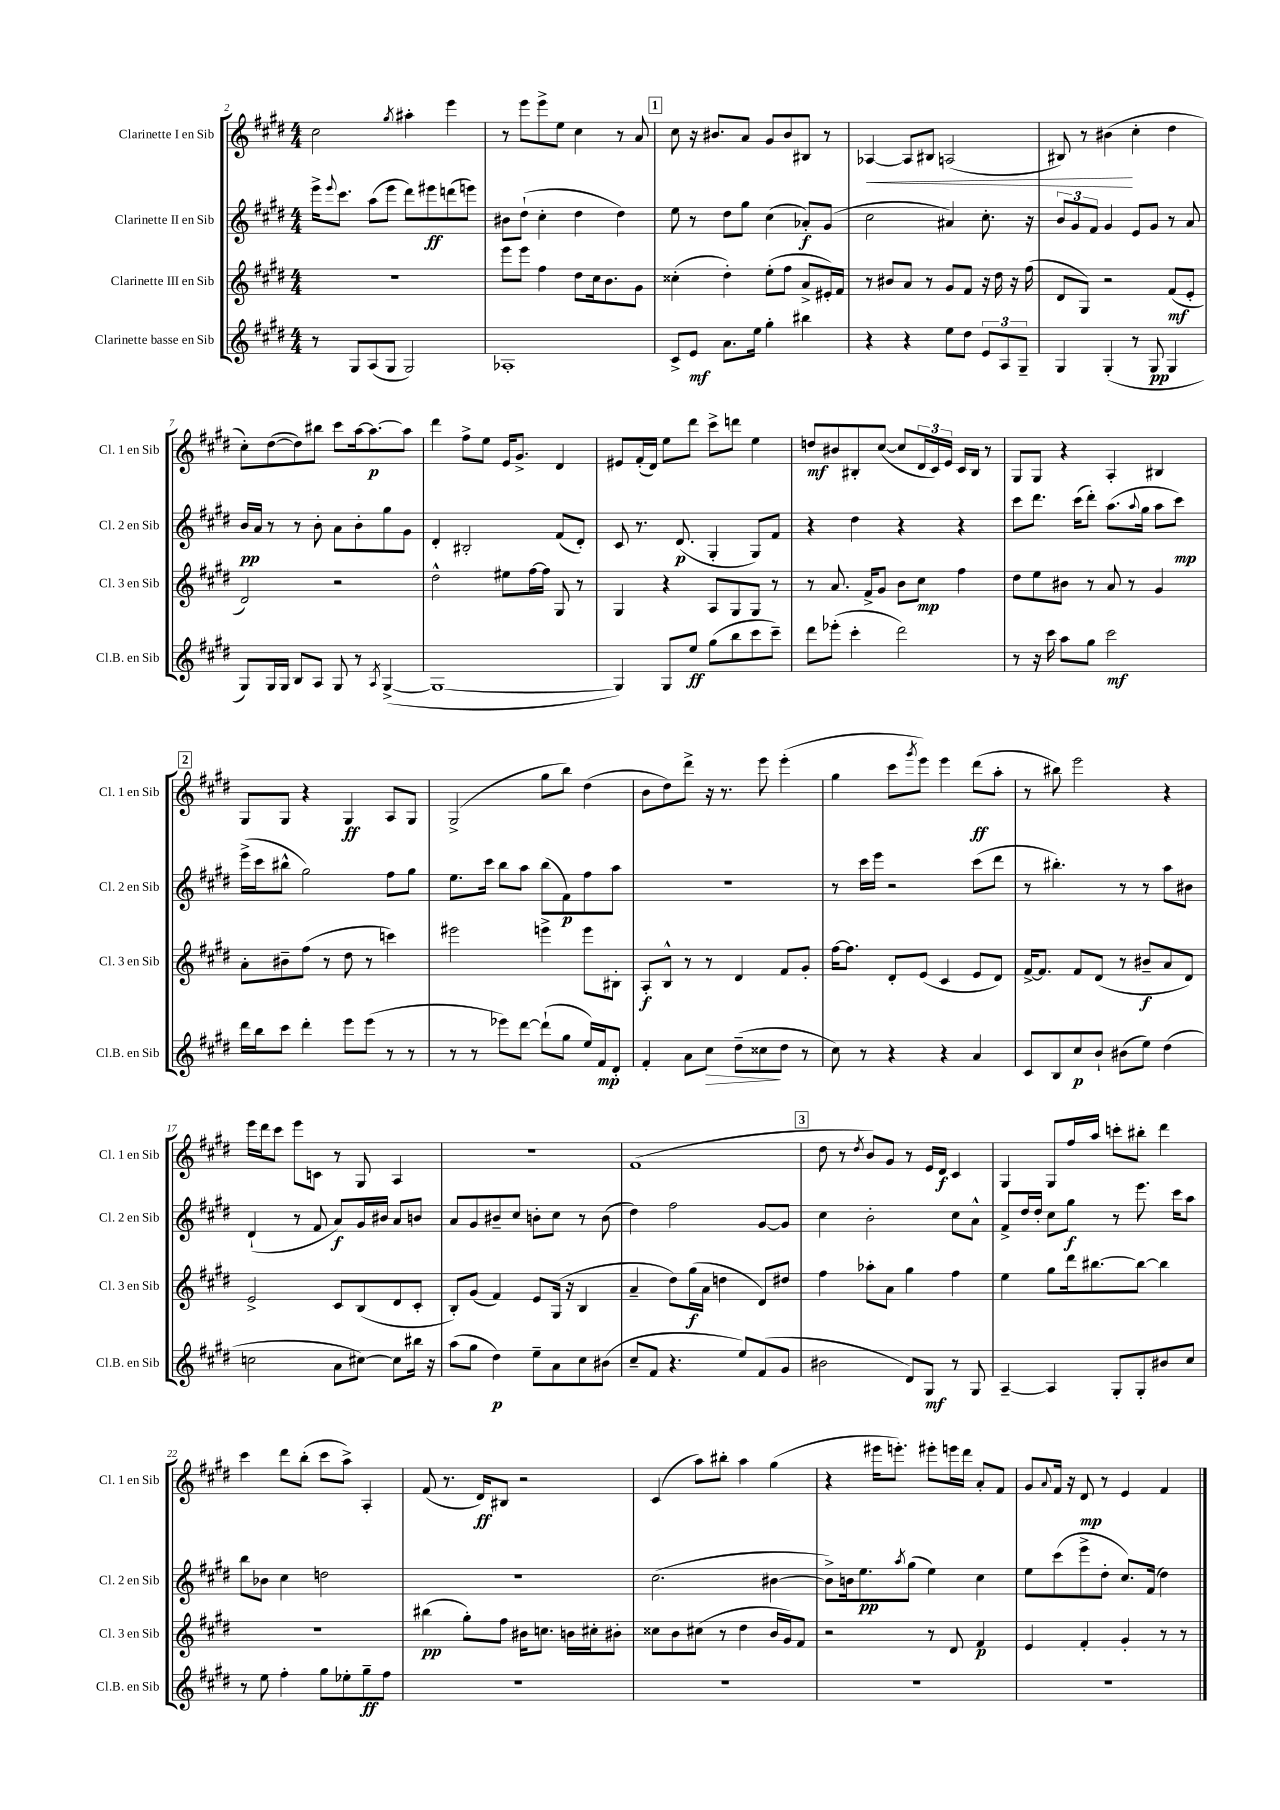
<<
\new StaffGroup <<
\new Staff = "s0" \with { instrumentName = "Clarinette I en Sib" shortInstrumentName = "Cl. 1 en Sib" } {
    \clef treble \key e \major \numericTimeSignature \time 4/4
    cis''2 \acciaccatura { gis''8 } ais''4-. e'''4 |
    r8 e'''8 e'''8-> e''8 cis''4 r8 a'8 |
    \mark \markup { \box "1" } cis''8 r16 bis'8. a'8 gis'8 bis'8 bis8 r8 |
    aes4~\< aes8 bis8 a2( |
    bis8) r8 bis'4\!( cis''4-. dis''4 |
    cis''8-.) dis''8~( dis''8) bis''8 cis'''8 a''16~ a''8.~\p a''8 |
    dis'''4 fis''8-> e''8 e'16 gis'8.-> dis'4 |
    eis'8 fis'16-.( dis'16) e''8 dis'''8 cis'''8-> d'''8 e''4 |
    d''8\mf bis'8 bis8-. cis''8~( cis''8 \tuplet 3/2 { dis'16 cis'16) e'16 } cis'16 bis16 r8 |
    gis8 gis8 r4 a4-. bis4 |
    \mark \markup { \box "2" } gis8 gis8 r4 gis4\ff a8 gis8 |
    gis2->( gis''8 b''8) dis''4( |
    b'8 dis''8) dis'''8-> r16 r8. e'''8 e'''4-.( |
    gis''4 cis'''8 \acciaccatura { gis'''8 } e'''8) e'''4 dis'''8\ff( a''8-. |
    r8 bis''8) e'''2 r4 |
    e'''16 dis'''16 cis'''8 e'''8 c'8 r8 gis8 a4 |
    r1 |
    fis'1( |
    \mark \markup { \box "3" } dis''8 r8 \acciaccatura { dis''8 } b'8) gis'8 r8 e'16 dis'16\f cis'4 |
    gis4 gis8 fis''16 a''16 c'''8-. bis''8-. dis'''4 |
    cis'''4 dis'''8 b''8-.( cis'''8 a''8->) a4-. |
    fis'8( r8. dis'16\ff) bis8 r2 |
    cis'4( a''8) bis''8-. a''4 gis''4( |
    r4 eis'''16 e'''8.-.) eis'''8-. e'''16 dis'''16 a'8-. fis'8 |
    gis'8 \appoggiatura { a'8 } fis'16 r16 dis'8\mp r8 e'4 fis'4 \bar "|." |
}
\new Staff = "s1" \with { instrumentName = "Clarinette II en Sib" shortInstrumentName = "Cl. 2 en Sib" } {
    \clef treble \key e \major \numericTimeSignature \time 4/4
    e'''16-> \appoggiatura { e'''8 } cis'''8. a''8( e'''8 dis'''8) eis'''8\ff d'''8( e'''8) |
    bis'8 dis''8-!( cis''4-. dis''4 dis''4) |
    \mark \markup { \box "1" } e''8 r8 dis''8 gis''8 cis''4( aes'8-.\f) gis'8( |
    cis''2 ais'4) cis''8.-. r16 |
    \tuplet 3/2 { b'8 gis'8 fis'8 } gis'4 e'8 gis'8 r8 a'8 |
    b'16\pp a'16 r8 r8 b'8-. a'8 b'8-. gis''8 gis'8 |
    dis'4-. bis2-. fis'8( dis'8-.) |
    cis'8 r8. dis'8.\p( gis4-. gis8) fis'8 |
    r4 dis''4 r4 r4 |
    cis'''8 dis'''8. cis'''16( dis'''8-.) a''8.( \appoggiatura { a''8 } gis''16 a''8 cis'''8\mp) |
    \mark \markup { \box "2" } e'''16->( cis'''16 bis''8-^ gis''2) fis''8 gis''8 |
    e''8. cis'''16 b''8 a''8 b''8( fis'8\p) fis''8 a''8 |
    R1 |
    r8 cis'''16 e'''16 r2 cis'''8( dis'''8 |
    r8 bis''4.-.) r8 r8 a''8 bis'8 |
    dis'4-!( r8 fis'8 a'8\f) gis'16 bis'16 a'8 b'8 |
    a'8 gis'8 bis'8-- cis''8 b'8-. cis''8 r8 b'8( |
    dis''4) fis''2 gis'8~ gis'8 |
    \mark \markup { \box "3" } cis''4 b'2-. cis''8 a'8-^ |
    fis'8-> dis''16 dis''16-. cis''8 gis''8\f r8 e'''8. cis'''16 a''8 |
    b''8 bes'8 cis''4 d''2 |
    R1 |
    cis''2.( bis'4~ |
    bis'8->) b'16 e''8.\pp \acciaccatura { a''8 } gis''8( e''4) cis''4 |
    e''8 cis'''8( e'''8-> dis''8-. cis''8.) fis'16( dis''4) \bar "|." |
}
\new Staff = "s2" \with { instrumentName = "Clarinette III en Sib" shortInstrumentName = "Cl. 3 en Sib" } {
    \clef treble \key e \major \numericTimeSignature \time 4/4
    R1 |
    e'''8 e'''8 fis''4 dis''8 cis''16 b'8. gis'8 |
    \mark \markup { \box "1" } cisis''4-.( dis''4-.) e''8-.( fis''8 a'8-> eis'16-.) fis'16 |
    r8 bis'8 a'8 r8 gis'8 fis'8 r16 dis''16 r16 fis''16( |
    dis'8 gis8) r2 fis'8\mf( e'8-. |
    dis'2) r2 |
    dis''2-^ eis''8 fis''16~ fis''16 gis8 r8 |
    gis4 r4 a8 gis8 gis8 r8 |
    r8 a'8. fis'16-> gis'8 b'8 cis''8\mp fis''4 |
    dis''8 e''8 bis'8 r8 a'8 r8 gis'4 |
    \mark \markup { \box "2" } a'8-. bis'8-- fis''8( r8 dis''8 r8 c'''4) |
    eis'''2 e'''4-> e'''8 bis8-. |
    a8-.\f b8-^ r8 r8 dis'4 fis'8 gis'8-. |
    fis''16~ fis''8. dis'8-. e'8( cis'4 e'8 dis'8) |
    fis'16~-> fis'8. fis'8 dis'8( r8 bis'8--\f a'8 dis'8) |
    e'2-> cis'8 b8( dis'8 cis'8-. |
    b8-.) gis'8( fis'4) e'8 gis16( r16 b4 |
    a'4-- dis''8) gis''16\f( a'16 d''4 dis'8) dis''8 |
    \mark \markup { \box "3" } fis''4 aes''8-. a'8 gis''4 fis''4 |
    e''4 gis''8 dis'''16 bis''8.~ bis''8~ bis''4 |
    R1 |
    bis''4\pp( gis''8-.) fis''8 bis'16 c''8. b'16 cis''16-. bis'8-. |
    cisis''8 b'8 cis''8( r8 dis''4 b'16 gis'16) fis'8 |
    r2 r8 dis'8 fis'4\p |
    e'4 fis'4-. gis'4-. r8 r8 \bar "|." |
}
\new Staff = "s3" \with { instrumentName = "Clarinette basse en Sib" shortInstrumentName = "Cl.B. en Sib" } {
    \clef treble \key e \major \numericTimeSignature \time 4/4
    r8 gis8 a8( gis8 gis2) |
    aes1-. |
    \mark \markup { \box "1" } cis'8-> e'8\mf a'8. e''16 gis''4-. bis''4 |
    r4 r4 e''8 dis''8 \tuplet 3/2 { e'8 a8 gis8-- } |
    gis4 gis4-.( r8 gis8\pp gis4 |
    gis8) gis16 gis16 b8 a8 gis8 r8 \acciaccatura { a8 } gis4~->( |
    gis1~ |
    gis4) gis8 e''8\ff gis''8( b''8 cis'''8 cis'''8--) |
    dis'''8 ees'''8-.( cis'''4-. dis'''2) |
    r8 r16 cis'''16 a''8 gis''8 cis'''2\mf |
    \mark \markup { \box "2" } dis'''16 b''16 cis'''8 dis'''4-. e'''8 e'''8( r8 r8 |
    r8 r8 ees'''8) dis'''8~ dis'''8-!( gis''8 e''16) fis'16\mp dis'8-. |
    fis'4-. a'8 cis''8\> dis''8--( cisis''8\! dis''8 r8 |
    cis''8) r8 r4 r4 a'4 |
    cis'8 b8 cis''8\p b'8-! bis'8( e''8) dis''4( |
    c''2 a'8 cis''8~) cis''8 bis''16 r16 |
    a''8( gis''8 dis''4\p) e''8-- a'8 cis''8 bis'8( |
    cis''8-- fis'8 r4. e''8) fis'8( gis'8 |
    \mark \markup { \box "3" } bis'2 dis'8) gis8\mf r8 gis8 |
    a4~-- a4 gis8-. gis8-. bis'8 cis''8 |
    r8 e''8 fis''4-. gis''8 ees''8-. gis''8--\ff fis''8 |
    R1 |
    R1 |
    R1 |
    R1 \bar "|." |
}
>>
>>
\layout { \context { \Score currentBarNumber = #2 } }
